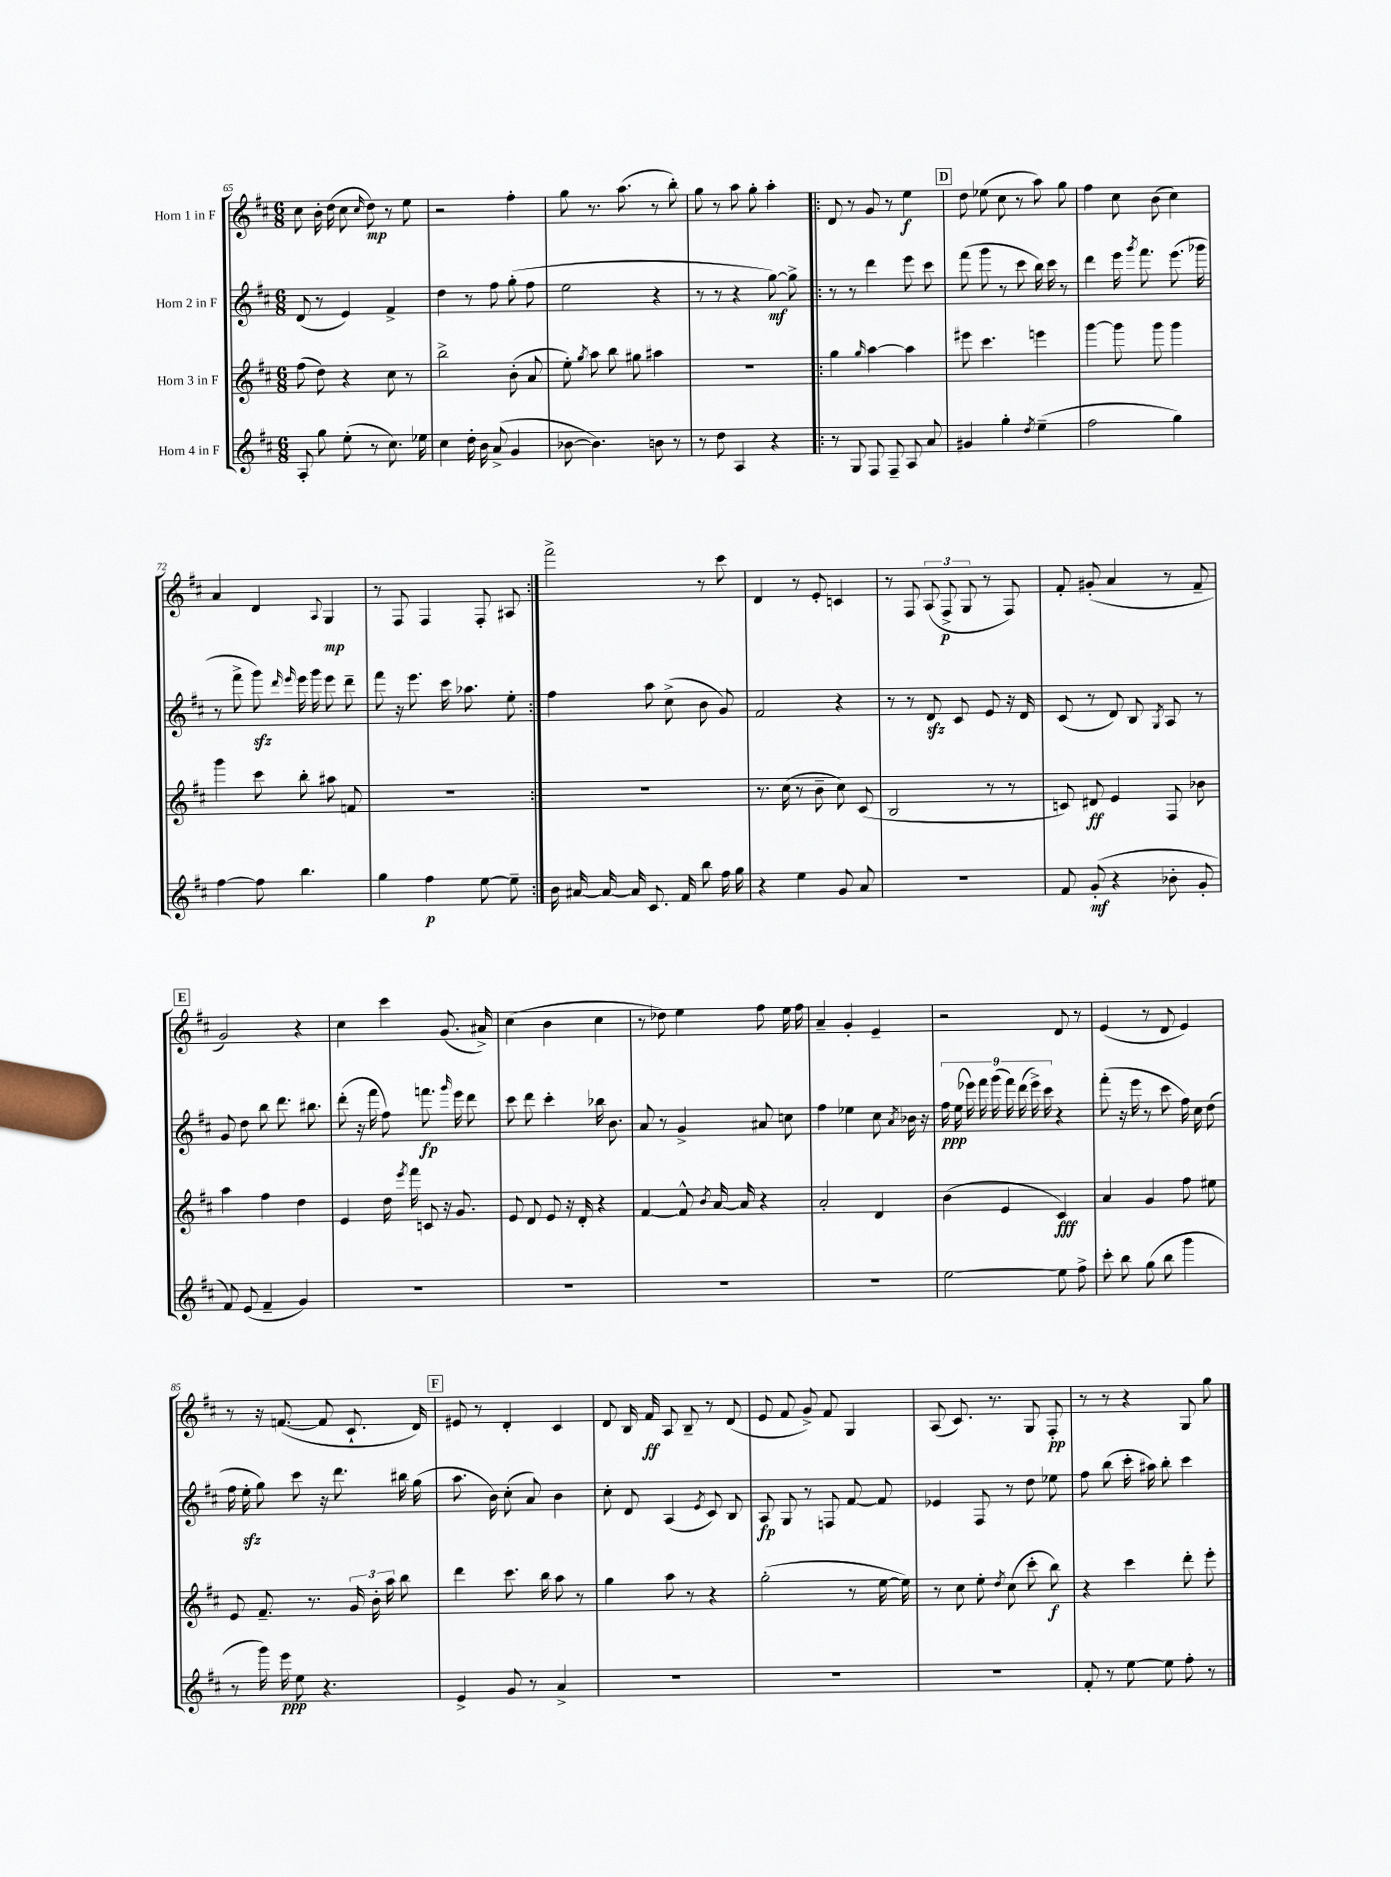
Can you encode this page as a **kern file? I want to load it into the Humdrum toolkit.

**kern	**dynam	**kern	**dynam	**kern	**dynam	**kern	**dynam
*part4	*part4	*part3	*part3	*part2	*part2	*part1	*part1
*staff4	*staff4	*staff3	*staff3	*staff2	*staff2	*staff1	*staff1
*I"Horn 4 in F	*	*I"Horn 3 in F	*	*I"Horn 2 in F	*	*I"Horn 1 in F	*
*clefG2	*	*clefG2	*	*clefG2	*	*clefG2	*
*k[f#c#]	*	*k[f#c#]	*	*k[f#c#]	*	*k[f#c#]	*
*M6/8	*	*M6/8	*	*M6/8	*	*M6/8	*
=65	=65	=65	=65	=65	=65	=65	=65
8A'/	.	(8ff#\	.	(8d/	.	8cc#\	.
8gg\	.	8dd\)	.	8r	.	16b'\	.
.	.	.	.	.	.	(16dd\	.
(8ee'\	.	4r	.	4e/)	.	8cc#\	.
.	.	.	.	.	.	16qqcc#/	.
8r	.	.	.	.	.	8dd\)	mp
8.cc#\)	.	8cc#\	.	4f#^/	.	8r	.
.	.	8r	.	.	.	8ee\	.
16ee-X\	.	.	.	.	.	.	.
=66	=66	=66	=66	=66	=66	=66	=66
4cc#\	.	2bb^\	.	4dd\	.	2r	.
16dd'\	.	.	.	8r	.	.	.
16b\	.	.	.	.	.	.	.
(8a^/	.	.	.	8ff#\	.	.	.
4g/	.	(8b'\	.	(8gg'\	.	4ff#'\	.
.	.	8a/	.	8ff#\	.	.	.
=67	=67	=67	=67	=67	=67	=67	=67
[8b-X\	.	8ee'\)	.	2ee\	.	8gg\	.
.	.	8qgg/	.	.	.	.	.
4.b-\])	.	8aa\	.	.	.	8.r	.
.	.	8bb\	.	.	.	.	.
.	.	.	.	.	.	(8.aa\	.
.	.	8gg#X\	.	.	.	.	.
8bn\	.	4aa#X\	.	4r	.	8r	.
8r	.	.	.	.	.	8bb'\)	.
=68	=68	=68	=68	=68	=68	=68	=68
8r	.	2.r	.	8r	.	8gg\	.
8dd\	.	.	.	8r	.	8r	.
4A/	.	.	.	4r	.	8aa\	.
.	.	.	.	.	.	8gg'\	.
4r	.	.	.	[8gg\)	mf	4aa'\	.
.	.	.	.	8gg^\]	.	.	.
=69!|:	=69!|:	=69!|:	=69!|:	=69!|:	=69!|:	=69!|:	=69!|:
8r	.	4gg\	.	8r	.	8d/	.
8G/	.	.	.	8r	.	8r	.
.	.	16qqgg/	.	.	.	.	.
8F#/	.	[4aa\	.	4ddd\	.	8g/	.
8F#~/	.	.	.	.	.	8r	.
8A/	.	4aa\]	.	8eee\	.	4ee\	f
8a/	.	.	.	8ccc#\	.	.	.
!!LO:REH:place=s1:t=D
=70	=70	=70	=70	=70	=70	=70	=70
4g#X/	.	8eee#X\	.	(8fff#\	.	8dd\	.
.	.	4.ccc#\	.	8ggg\	.	(8ee-X\	.
4gg'\	.	.	.	8r	.	8cc#\	.
.	.	.	.	8ccc#\	.	8r	.
8qdd/	.	.	.	.	.	.	.
(4ee~\	.	4eeen\	.	16bb\)	.	8aa\)	.
.	.	.	.	16ccc#\	.	.	.
.	.	.	.	8r	.	8gg\	.
=71	=71	=71	=71	=71	=71	=71	=71
2ff#\	.	[4ggg\	.	4ddd\	.	4ff#\	.
.	.	8ggg\]	.	16eee\	.	8cc#\	.
.	.	.	.	8qggg/	.	.	.
.	.	.	.	8.fff#\	.	.	.
.	.	8ggg\	.	.	.	(8b\	.
4gg\)	.	4ggg\	.	(8.eee\	.	4cc#\)	.
.	.	.	.	16ggg-X\	.	.	.
!!LO:LB:g=z
=72	=72	=72	=72	=72	=72	=72	=72
[4ff#\	.	4ggg\	.	8r	.	4a/	.
.	.	.	.	8fff#^\	.	.	.
8ff#\]	.	8ccc#\	.	8gggzz\)	.	4d/	.
.	.	.	.	16qqddd/	.	.	.
.	.	.	.	16qqeee/	.	.	.
4.bb\	.	8bb'\	.	16eee\	.	.	.
.	.	.	.	16ggg\	.	.	.
.	.	.	.	.	.	8qqA/	.
.	.	8aa#X\	.	8eee\	.	4G/	mp
.	.	8fn/	.	8ddd~\	.	.	.
=73	=73	=73	=73	=73	=73	=73	=73
4gg\	.	2.r	.	8fff#\	.	8r	.
.	.	.	.	16r	.	8F#/	.
.	.	.	.	8.eee\	.	.	.
4ff#\	p	.	.	.	.	4F#/	.
.	.	.	.	16ccc#\	.	.	.
.	.	.	.	8.aa-X\	.	.	.
[8ee\	.	.	.	.	.	8F#'/	.
8ee~\]	.	.	.	8ee'\	.	8A#X/	.
=74:|!	=74:|!	=74:|!	=74:|!	=74:|!	=74:|!	=74:|!	=74:|!
16b\	.	2.r	.	4ff#\	.	2fff#^\	.
[16a#X/	.	.	.	.	.	.	.
16a#/_	.	.	.	.	.	.	.
16a#/]	.	.	.	.	.	.	.
8.c#/	.	.	.	8aa\	.	.	.
.	.	.	.	(8cc#^\	.	.	.
16f#/	.	.	.	.	.	.	.
8bb\	.	.	.	8b\	.	8r	.
16ff#\	.	.	.	8g/)	.	8ccc#\	.
16gg\	.	.	.	.	.	.	.
=75	=75	=75	=75	=75	=75	=75	=75
4r	.	8.r	.	2f#/	.	4d/	.
.	.	(16cc#\	.	.	.	.	.
4ee\	.	8r	.	.	.	8r	.
.	.	8b~\	.	.	.	8e'/	.
8g/	.	8cc#\)	.	4r	.	4cn/	.
8a/	.	(8c#/	.	.	.	.	.
=76	=76	=76	=76	=76	=76	=76	=76
2.r	.	2B/	.	8r	.	8r	.
.	.	.	.	8r	.	8F#/	.
.	.	.	.	8dzz/	.	(12A/	.
.	.	.	.	.	.	12F#^/	p
.	.	.	.	8c#/	.	.	.
.	.	.	.	.	.	12G/	.
.	.	8r	.	8e/	.	8r	.
.	.	8r	.	16r	.	8F#/)	.
.	.	.	.	16d/	.	.	.
=77	=77	=77	=77	=77	=77	=77	=77
8f#/	.	8cn/)	.	(8c#/	.	8f#'/	.
(8g'/	mf	8d#X/	ff	8r	.	(8g#X'/	.
4r	.	4e/	.	8d/)	.	4a/	.
.	.	.	.	8B/	.	.	.
.	.	.	.	8qG/	.	.	.
8b-X'\	.	8F#/	.	8A/	.	8r	.
8g'/	.	8b-X\	.	8r	.	8f#~/	.
!!LO:LB:g=z
!!LO:REH:place=s1:t=E
=78	=78	=78	=78	=78	=78	=78	=78
8f#/)	.	4aa\	.	8g/	.	2g/)	.
(8e/	.	.	.	8dd\	.	.	.
4f#~/	.	4ff#\	.	8bb\	.	.	.
.	.	.	.	8.ddd\	.	.	.
4g/)	.	4dd\	.	.	.	4r	.
.	.	.	.	8.bb#X\	.	.	.
=79	=79	=79	=79	=79	=79	=79	=79
2.r	.	4e/	.	(8ddd'\	.	4cc#\	.
.	.	.	.	16r	.	.	.
.	.	.	.	16fff#\	.	.	.
.	.	16dd\	.	8ff#\)	.	4ccc#\	.
.	.	8qeee/	.	.	.	.	.
.	.	16fff#\	.	.	.	.	.
.	.	8cn/	.	8.fffn\	fp	.	.
.	.	16r	.	.	.	(8.g/	.
.	.	.	.	16qqggg/	.	.	.
.	.	8.g/	.	16eee\	.	.	.
.	.	.	.	8ddd\	.	.	.
.	.	.	.	.	.	16a#X^/)	.
=80	=80	=80	=80	=80	=80	=80	=80
2.r	.	8e/	.	8ccc#\	.	(4cc#\	.
.	.	8d/	.	8ddd\	.	.	.
.	.	8e/	.	4ccc#'\	.	4b\	.
.	.	16r	.	.	.	.	.
.	.	16d'/	.	.	.	.	.
.	.	4r	.	16bb-X\	.	4cc#\	.
.	.	.	.	8.b\	.	.	.
=81	=81	=81	=81	=81	=81	=81	=81
2.r	.	[4f#/	.	8a/	.	8r	.
.	.	.	.	8r	.	8dd-X\)	.
.	.	8f#^^/]	.	4g^/	.	4ee\	.
.	.	8qb/	.	.	.	.	.
.	.	[16a/	.	.	.	.	.
.	.	16a/]	.	.	.	.	.
.	.	4r	.	8a#X/	.	8ff#\	.
.	.	.	.	8ccn\	.	16ee\	.
.	.	.	.	.	.	16ff#\	.
=82	=82	=82	=82	=82	=82	=82	=82
2.r	.	2a'/	.	4ff#\	.	4a~/	.
.	.	.	.	4ee-X\	.	4g'/	.
.	.	4d/	.	8cc#\	.	4e~/	.
.	.	.	.	8qa/	.	.	.
.	.	.	.	16b-X\	.	.	.
.	.	.	.	16r	.	.	.
=83	=83	=83	=83	=83	=83	=83	=83
[2ee\	.	(4b\	.	18ff#\	ppp	2r	.
.	.	.	.	(18ee\	.	.	.
.	.	.	.	18eee-X\)	.	.	.
.	.	.	.	18fff#\	.	.	.
.	.	.	.	(18ggg\	.	.	.
.	.	4e/	.	.	.	.	.
.	.	.	.	18fff#\)	.	.	.
.	.	.	.	(18ddd\	.	.	.
.	.	.	.	18eee-^\)	.	.	.
.	.	.	.	18ccc#\	.	.	.
8ee\]	.	4c#/)	fff	4r	.	8d/	.
8ff#^\	.	.	.	.	.	8r	.
=84	=84	=84	=84	=84	=84	=84	=84
8ccc#'\	.	4a/	.	(8fff#'\	.	(4e/	.
8bb\	.	.	.	16r	.	.	.
.	.	.	.	16eee\	.	.	.
(8gg\	.	4g/	.	8r	.	8r	.
8bb\	.	.	.	8ccc#\	.	8d/	.
4ggg\	.	8ff#\	.	16ff#\)	.	4e/)	.
.	.	.	.	16cc#\	.	.	.
.	.	8ee#X\	.	(8dd\	.	.	.
!!LO:LB:g=z
=85	=85	=85	=85	=85	=85	=85	=85
8r	.	8e/	.	16ff#\	.	8r	.
.	.	.	.	16eezz'\	.	.	.
16ggg\)	.	8.f#~/	.	8gg\)	.	16r	.
16eee\	ppp	.	.	.	.	([8.fn/	.
8ee\	.	.	.	8ccc#\	.	.	.
.	.	8.r	.	.	.	.	.
4.r	.	.	.	16r	.	8f/]	.
.	.	.	.	8.ddd\	.	.	.
.	.	24g/	.	.	.	8.c#`/	.
.	.	24b'\	.	.	.	.	.
.	.	24aa\	.	.	.	.	.
.	.	8bb\	.	16bb#X\	.	.	.
.	.	.	.	(16gg\	.	16d/)	.
!!LO:REH:place=s1:t=F
=86	=86	=86	=86	=86	=86	=86	=86
4e^/	.	4ddd\	.	8.aa\	.	8e#X/	.
.	.	.	.	.	.	8r	.
.	.	.	.	16b\)	.	.	.
8g/	.	8.ccc#\	.	(8cc#'\	.	4d'/	.
8r	.	.	.	8a/)	.	.	.
.	.	16bb\	.	.	.	.	.
4a^/	.	8aa\	.	4b\	.	4c#/	.
.	.	8r	.	.	.	.	.
=87	=87	=87	=87	=87	=87	=87	=87
2.r	.	4gg\	.	8cc#'\	.	8d/	.
.	.	.	.	8d/	.	16B/	.
.	.	.	.	.	.	16f#/	ff
.	.	8aa\	.	(4A/	.	8A/	.
.	.	8r	.	.	.	8B~/	.
.	.	.	.	8qe/	.	.	.
.	.	4r	.	8c#/)	.	8r	.
.	.	.	.	8B/	.	(8d/	.
=88	=88	=88	=88	=88	=88	=88	=88
2.r	.	(2gg'\	.	8A/	fp	8e/	.
.	.	.	.	8G/	.	8f#/	.
.	.	.	.	8r	.	8g^/)	.
.	.	.	.	8Fn/	.	8f#/	.
.	.	8r	.	[8f#/	.	4G/	.
.	.	[16ee\	.	8f#/]	.	.	.
.	.	16ee\])	.	.	.	.	.
=89	=89	=89	=89	=89	=89	=89	=89
2.r	.	8r	.	4e-X/	.	(8A/	.
.	.	8cc#\	.	.	.	8.c#/)	.
.	.	8ee'\	.	8F#/	.	.	.
.	.	.	.	.	.	8.r	.
.	.	8qdd/	.	.	.	.	.
.	.	(8cc#\	.	8r	.	.	.
.	.	8ccc#'\	.	8dd\	.	8G/	.
.	.	8bb\)	f	8ee-X\	.	8F#'/	pp
=90	=90	=90	=90	=90	=90	=90	=90
8f#'/	.	4r	.	8ff#\	.	8r	.
8r	.	.	.	(8bb\	.	8r	.
[8ee\	.	4ccc#\	.	16ccc#'\	.	4r	.
.	.	.	.	16aa#X\)	.	.	.
8ee\]	.	.	.	8bb'\	.	.	.
8ff#'\	.	8ddd'\	.	4ccc#\	.	8G/	.
8r	.	8eee'\	.	.	.	8gg\	.
==	==	==	==	==	==	==	==
*-	*-	*-	*-	*-	*-	*-	*-
